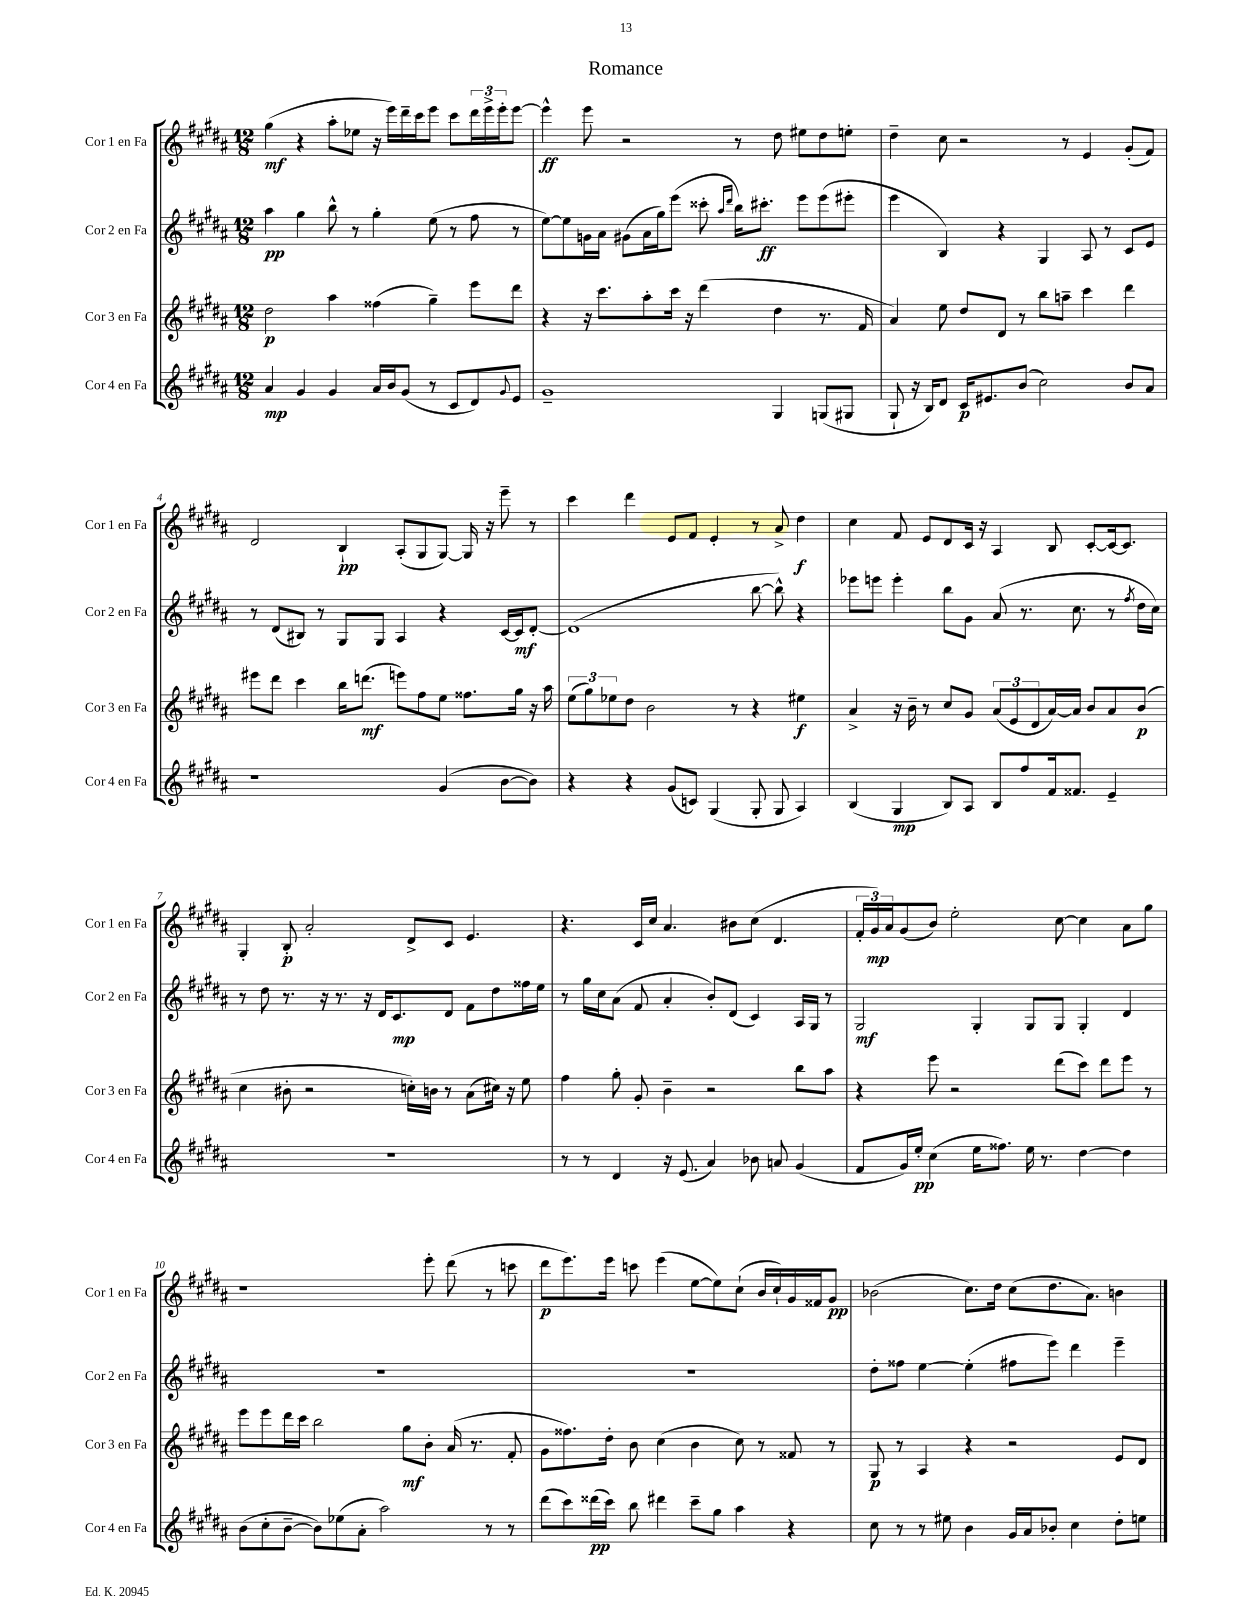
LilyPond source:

\header { title = "Romance" }
<<
\new StaffGroup <<
\new Staff = "s0" \with { instrumentName = "Cor 1 en Fa" shortInstrumentName = "Cor 1 en Fa" } {
    \clef treble \key b \major \numericTimeSignature \time 12/8
    gis''4\mf( r4 ais''8-. ees''8 r16 e'''16) dis'''16-- cis'''16 e'''8 cis'''8 \tuplet 3/2 { dis'''16 e'''16-> e'''16-. } e'''8~ |
    e'''4-^\ff e'''8 r2 r8 dis''8 eis''8 dis''8 e''8-. |
    dis''4-- cis''8 r2 r8 e'4 gis'8-.( fis'8) |
    dis'2 b4-!\pp ais8-.( gis8 gis8~) gis16 r16 e'''8-- r8 |
    cis'''4 dis'''4 e'8 fis'8 e'4-. r8 ais'8-> dis''4\f |
    cis''4 fis'8 e'8 dis'8 cis'16 r16 ais4 b8 cis'8~-. cis'16~ cis'8. |
    gis4-. b8-.\p ais'2-. dis'8-> cis'8 e'4. |
    r4. cis'16 cis''16 ais'4. bis'8 cis''8( dis'4. |
    \tuplet 3/2 { fis'16-. gis'16\mp) ais'16 } gis'8( b'8) e''2-. cis''8~ cis''4 ais'8 gis''8 |
    r1 e'''8-. dis'''8( r8 c'''8 |
    dis'''8\p e'''8.) e'''16 c'''8 e'''4( e''8~ e''8) cis''8-!( b'16 cis''16-!) gis'16 fisis'16 gis'8\pp |
    bes'2( cis''8.) dis''16 cis''8( dis''8. ais'8.) b'4 \bar "|." |
}
\new Staff = "s1" \with { instrumentName = "Cor 2 en Fa" shortInstrumentName = "Cor 2 en Fa" } {
    \clef treble \key b \major \numericTimeSignature \time 12/8
    ais''4\pp gis''4 b''8-^ r8 gis''4-. e''8( r8 fis''8 r8 |
    e''8~) e''8 g'16 ais'16 gis'8( ais'16 gis''16) e'''8( cisis'''8-. \grace { ais''16 dis'''16 } b''16) cis'''8.-.\ff e'''8 e'''8( eis'''8-. |
    e'''4 b4) r4 gis4 ais8 r8 cis'8 e'8 |
    r8 dis'8( bis8) r8 gis8 gis8 ais4 r4 cis'16~ cis'16\mf dis'8~-. |
    dis'1( b''8~ b''8-^) r4 |
    ees'''8 e'''8 e'''4-. b''8 gis'8 ais'8( r8. cis''8. r8 \acciaccatura { fis''8 } dis''16 cis''16) |
    r8 dis''8 r8. r16 r8. r16 dis'16 cis'8.\mp dis'8 fis'8 dis''8 fisis''16 e''16 |
    r8 gis''16 cis''16 ais'8( fis'8 ais'4-. b'8-.) dis'8( cis'4) ais16 gis16 r8 |
    gis2\mf gis4-. gis8 gis8 gis4-. dis'4 |
    R1. |
    R1. |
    dis''8-. fisis''8 e''4~ e''4-.( fis''8 e'''8) dis'''4 e'''4-- \bar "|." |
}
\new Staff = "s2" \with { instrumentName = "Cor 3 en Fa" shortInstrumentName = "Cor 3 en Fa" } {
    \clef treble \key b \major \numericTimeSignature \time 12/8
    dis''2\p ais''4 fisis''4( gis''4--) e'''8 dis'''8 |
    r4 r16 cis'''8. ais''8-. cis'''16 r16 dis'''4( dis''4 r8. fis'16 |
    ais'4) e''8 dis''8 dis'8 r8 b''8 a''8-- cis'''4 dis'''4 |
    eis'''8 dis'''8 cis'''4 b''16 d'''8.\mf( e'''8) fis''8 e''8 fisis''8. gis''16 r16 ais''16 |
    \tuplet 3/2 { e''8( gis''8) ees''8 } dis''8 b'2 r8 r4 eis''4\f |
    ais'4-> r16 b'16-- r8 cis''8 gis'8 \tuplet 3/2 { ais'8( e'8 dis'8 } ais'16~) ais'16 b'8 ais'8 b'8\p( |
    cis''4 bis'8-. r2 c''16-.) b'16 r8 ais'8( cis''16) r16 e''8 |
    fis''4 gis''8-. gis'8-. b'4-- r2 b''8 ais''8 |
    r4 e'''8 r2 dis'''8( cis'''8) dis'''8 e'''8 r8 |
    e'''8 e'''8 dis'''16 cis'''16 b''2 gis''8\mf b'8-. ais'16( r8. fis'8-. |
    gis'8 fisis''8.) dis''16-. b'8 cis''4( b'4 cis''8) r8 fisis'8 r8 |
    gis8\p r8 ais4 r4 r2 e'8 dis'8 \bar "|." |
}
\new Staff = "s3" \with { instrumentName = "Cor 4 en Fa" shortInstrumentName = "Cor 4 en Fa" } {
    \clef treble \key b \major \numericTimeSignature \time 12/8
    ais'4\mp gis'4 gis'4 ais'16 b'16 gis'8( r8 cis'8 dis'8) \appoggiatura { gis'8 } e'8 |
    gis'1-- gis4 g8( gis8 |
    gis8-! r16 b16) dis'8 cis'16\p eis'8. b'8( cis''2) b'8 ais'8 |
    r1 gis'4( b'8~ b'8) |
    r4 r4 gis'8( c'8) gis4( gis8-. gis8 ais4) |
    b4( gis4\mp b8) ais8 b8 fis''8 fis'16 fisis'8. e'4-- |
    R1. |
    r8 r8 dis'4 r16 e'8.( ais'4) bes'8 a'8 gis'4( |
    fis'8 gis'16) e''16-.\pp cis''4( e''16 fisis''8.) e''16 r8. dis''4~ dis''4 |
    b'8( cis''8-. b'8~-- b'8) ees''8( ais'8-. ais''2) r8 r8 |
    dis'''8( cis'''8) disis'''16\pp( cis'''16) b''8 dis'''4 cis'''8-- gis''8 ais''4 r4 |
    cis''8 r8 r8 eis''8 b'4 gis'16 ais'16 bes'8-. cis''4 dis''8-. e''8 \bar "|." |
}
>>
>>
